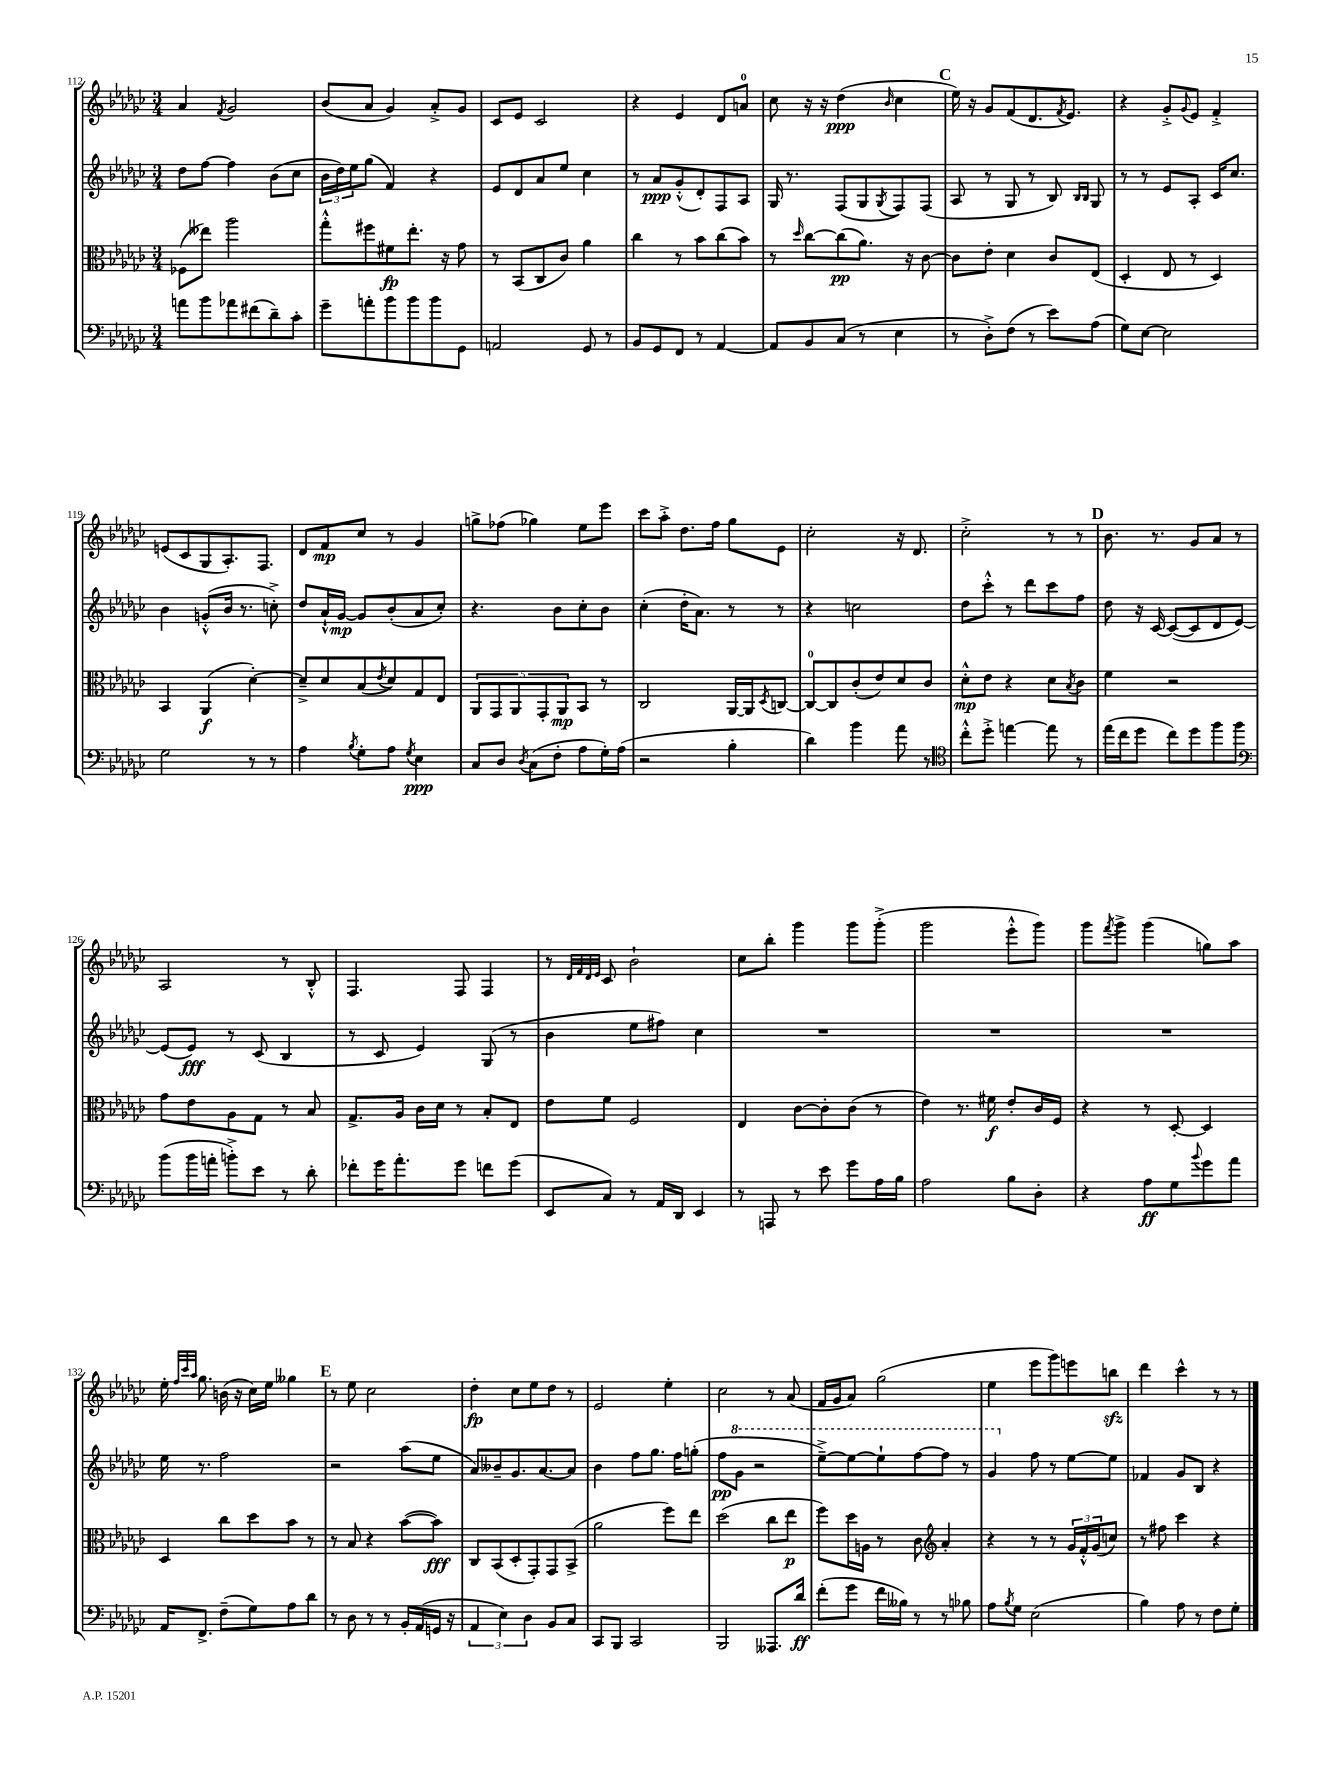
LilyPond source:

<<
\new StaffGroup <<
\new Staff = "s0" {
    \clef treble \key ges \major \numericTimeSignature \time 3/4
    aes'4 \acciaccatura { f'8 } ges'2 |
    bes'8( aes'8 ges'4) aes'8-.-> ges'8 |
    ces'8 ees'8 ces'2 |
    r4 ees'4 des'8 a'8-0 |
    ces''8 r16 r16 des''4\ppp( \grace { bes'16 } ces''4 |
    \mark \markup { \bold "C" } ees''16) r16 ges'8 f'8( des'8. \acciaccatura { f'8 } ees'8.) |
    r4 ges'8-.-> \appoggiatura { ges'8 } ees'8 f'4-.-> |
    e'8( ces'8 ges8 aes8.-.) f8. |
    des'8 f'8\mp ces''8 r8 ges'4 |
    g''8-> fes''8( ges''4) ees''8 ees'''8 |
    ces'''8 aes''8-.-> des''8. f''16 ges''8 ees'8 |
    ces''2-. r16 des'8. |
    ces''2-.-> r8 r8 |
    \mark \markup { \bold "D" } bes'8. r8. ges'8 aes'8 r8 |
    aes2 r8 bes8-.-^ |
    f4. f8 f4 |
    r8 \grace { des'32 f'32 des'32 ees'32 } ces'8 bes'2-! |
    ces''8 bes''8-. ges'''4 ges'''8 ges'''8-.->( |
    ges'''2 ees'''8-.-^ ges'''8) |
    ges'''8 \acciaccatura { f'''8 } ges'''8-> ges'''4( g''8) aes''8 |
    ees''16-. \grace { f''32 ces'''32 aes''32 } ges''8. b'16( r16 ces''16) ees''16 geses''4 |
    \mark \markup { \bold "E" } r8 ees''8 ces''2 |
    des''4-.\fp ces''8 ees''8 des''8 r8 |
    ees'2 ees''4-. |
    ces''2 r8 aes'8( |
    f'16 ges'16 aes'8) ges''2( |
    ees''4 ees'''8 ges'''8) e'''8 b''8\sfz |
    des'''4 ces'''4-^ r8 r8 \bar "|." |
}
\new Staff = "s1" {
    \clef treble \key ges \major \numericTimeSignature \time 3/4
    des''8 f''8~ f''4 bes'8( ces''8 |
    \tuplet 3/2 { bes'16 des''16) ees''16 } ges''8( f'4) r4 |
    ees'8 des'8 aes'8 ees''8 ces''4 |
    r8 aes'8\ppp ges'8-.-^( des'8-.) f8 aes8 |
    ges16 r8. f8( ges8 \acciaccatura { ges8 } f8) f8( |
    \mark \markup { \bold "C" } aes8 r8 ges8 r8 bes8) \grace { bes16 bes16 } ges8 |
    r8 r8 ees'8 aes8-. ces'16 ces''8. |
    bes'4 g'8-.-^( bes'16 r8. c''8-.->) |
    des''8 aes'16-!-^ ges'16~\mp ges'8 bes'8-.( aes'8 ces''8-.) |
    r4. bes'8 ces''8-. bes'8 |
    ces''4-.( des''16-. aes'8.) r8 r8 |
    r4 c''2 |
    des''8 ces'''8-.-^ r8 des'''8 ces'''8 f''8 |
    \mark \markup { \bold "D" } des''8 r16 ces'16~ ces'8~( ces'8 des'8 ees'8~) |
    ees'8( ees'8\fff) r8 ces'8( bes4 |
    r8 ces'8 ees'4) ges8( r8 |
    bes'4 ees''8 fis''8) ces''4 |
    R2. |
    R2. |
    R2. |
    ees''16 r8. f''2 |
    \mark \markup { \bold "E" } r2 aes''8( ees''8 |
    aes'8) beses'8-- ges'8. aes'8.~ aes'8 |
    bes'4 f''8 ges''8. f''16 g''8-.( |
    f''8\pp \ottava #1 ges''8 r2 |
    ees'''8~--->) ees'''8~ ees'''8-! f'''8~ f'''8 r8 |
    ges''4 \ottava #0 f''8 r8 ees''8~ ees''8 |
    fes'4 ges'8 bes8 r4 \bar "|." |
}
\new Staff = "s2" {
    \clef alto \key ges \major \numericTimeSignature \time 3/4
    fes8( eeses''8) aes''2 |
    ges''8-.-^ fis''8 fis'8\fp ees''8.-. r16 ges'8 |
    r8 bes,8( ces8 ces'8) aes'4 |
    ces''4 r8 bes'8 ces''8( bes'8) |
    r8 \grace { des''16 } ces''8~ ces''8\pp( aes'8.) r16 ces'8~ |
    \mark \markup { \bold "C" } ces'8 ees'8-. des'4 ces'8 ees8( |
    des4-. ees8 r8 des4) |
    bes,4 aes,4\f( des'4~-.) |
    des'8---> des'8 bes8( \acciaccatura { ees'8 } des'8) ges8 ees8 |
    \tuplet 5/4 { aes,8 ges,8 aes,8 ges,8-. aes,8\mp } bes,8 r8 |
    ces2 aes,16~ aes,16 \acciaccatura { des8 } c8~ |
    c8-0~ c8 ces'8-.( ees'8) des'8 ces'8 |
    des'8-.-^\mp ees'8 r4 des'8 \acciaccatura { bes8 } ces'8 |
    \mark \markup { \bold "D" } f'4 r2 |
    ges'8 ees'8 aes8 ges8 r8 bes8 |
    ges8.-> aes16 ces'16 des'16 r8 bes8-. ees8 |
    ees'8 f'8 f2 |
    ees4 ces'8~ ces'8-. ces'8( r8 |
    ees'4) r8. fis'16\f ees'8-. ces'16 f16 |
    r4 r8 des8~-. des4 |
    des4 ces''8 des''8 bes'8 r8 |
    \mark \markup { \bold "E" } r8 bes8 r4 bes'8~( bes'8\fff) |
    ces8 bes,8( des8-. ges,8-.) ges,8 bes,8->( |
    aes'2 f''8) ees''8 |
    des''2( ces''8 ees''8\p |
    f''8) des''16 a16 r8 ces'8 \clef treble aes'4-. |
    r4 r8 r8 \tuplet 3/2 { ges'16 f'16-.-^ ges'16( } c''8) |
    r8 fis''8 ces'''4 r4 \bar "|." |
}
\new Staff = "s3" {
    \clef bass \key ges \major \numericTimeSignature \time 3/4
    a'8 bes'8 aes'8 fis'8( des'8--) ces'8-. |
    ges'8-- a'8-. bes'8 bes'8 bes'8 ges,8 |
    a,2 ges,8 r8 |
    bes,8 ges,8 f,8 r8 aes,4~ |
    aes,8 bes,8 ces8( r8 ees4 |
    \mark \markup { \bold "C" } r8 des8-.->) f8( r8 ees'8) aes8( |
    ges8) ees8~ ees2 |
    ges2 r8 r8 |
    aes4 \acciaccatura { bes8 } ges8-. aes8 \acciaccatura { ges8 } ees4\ppp |
    ces8 des8 \acciaccatura { des8 } ces8( f8-. aes8 ges16-.) aes16( |
    r2 bes4-. |
    des'4) bes'4 aes'8 r8 |
    \clef tenor ces''8-.-^ des''8-.-> e''4~ e''8 r8 |
    \mark \markup { \bold "D" } ees''16( ces''16 des''8 ces''8) des''8 f''8 f''8 |
    \clef bass bes'8( bes'16 a'16-. b'8-.->) ees'8 r8 des'8-. |
    fes'8-. ges'16 aes'8.-. ges'8 f'8 ges'8( |
    ees,8 ces8) r8 aes,16 des,16 ees,4 |
    r8 a,,8 r8 ees'8 ges'8 aes16 bes16 |
    aes2 bes8 des8-. |
    r4 aes8\ff ges8 \appoggiatura { bes'8 } ges'8 aes'8 |
    aes,16 f,8.-> f8--( ges8) aes8 des'8 |
    \mark \markup { \bold "E" } r8 des8 r8 r8 bes,16-. aes,16( g,16 r16 |
    \tuplet 3/2 { aes,4 ees4) des4 } bes,8 ces8 |
    ces,8 bes,,8 ces,2 |
    bes,,2 aeses,,8. des'16\ff |
    f'8-.( ges'8 f'16 beses16) r8 r8 bes8 |
    aes8 \acciaccatura { bes8 } ges8 ees2( |
    bes4) aes8 r8 f8 ges8-. \bar "|." |
}
>>
>>
\layout { \context { \Score currentBarNumber = #112 } }
